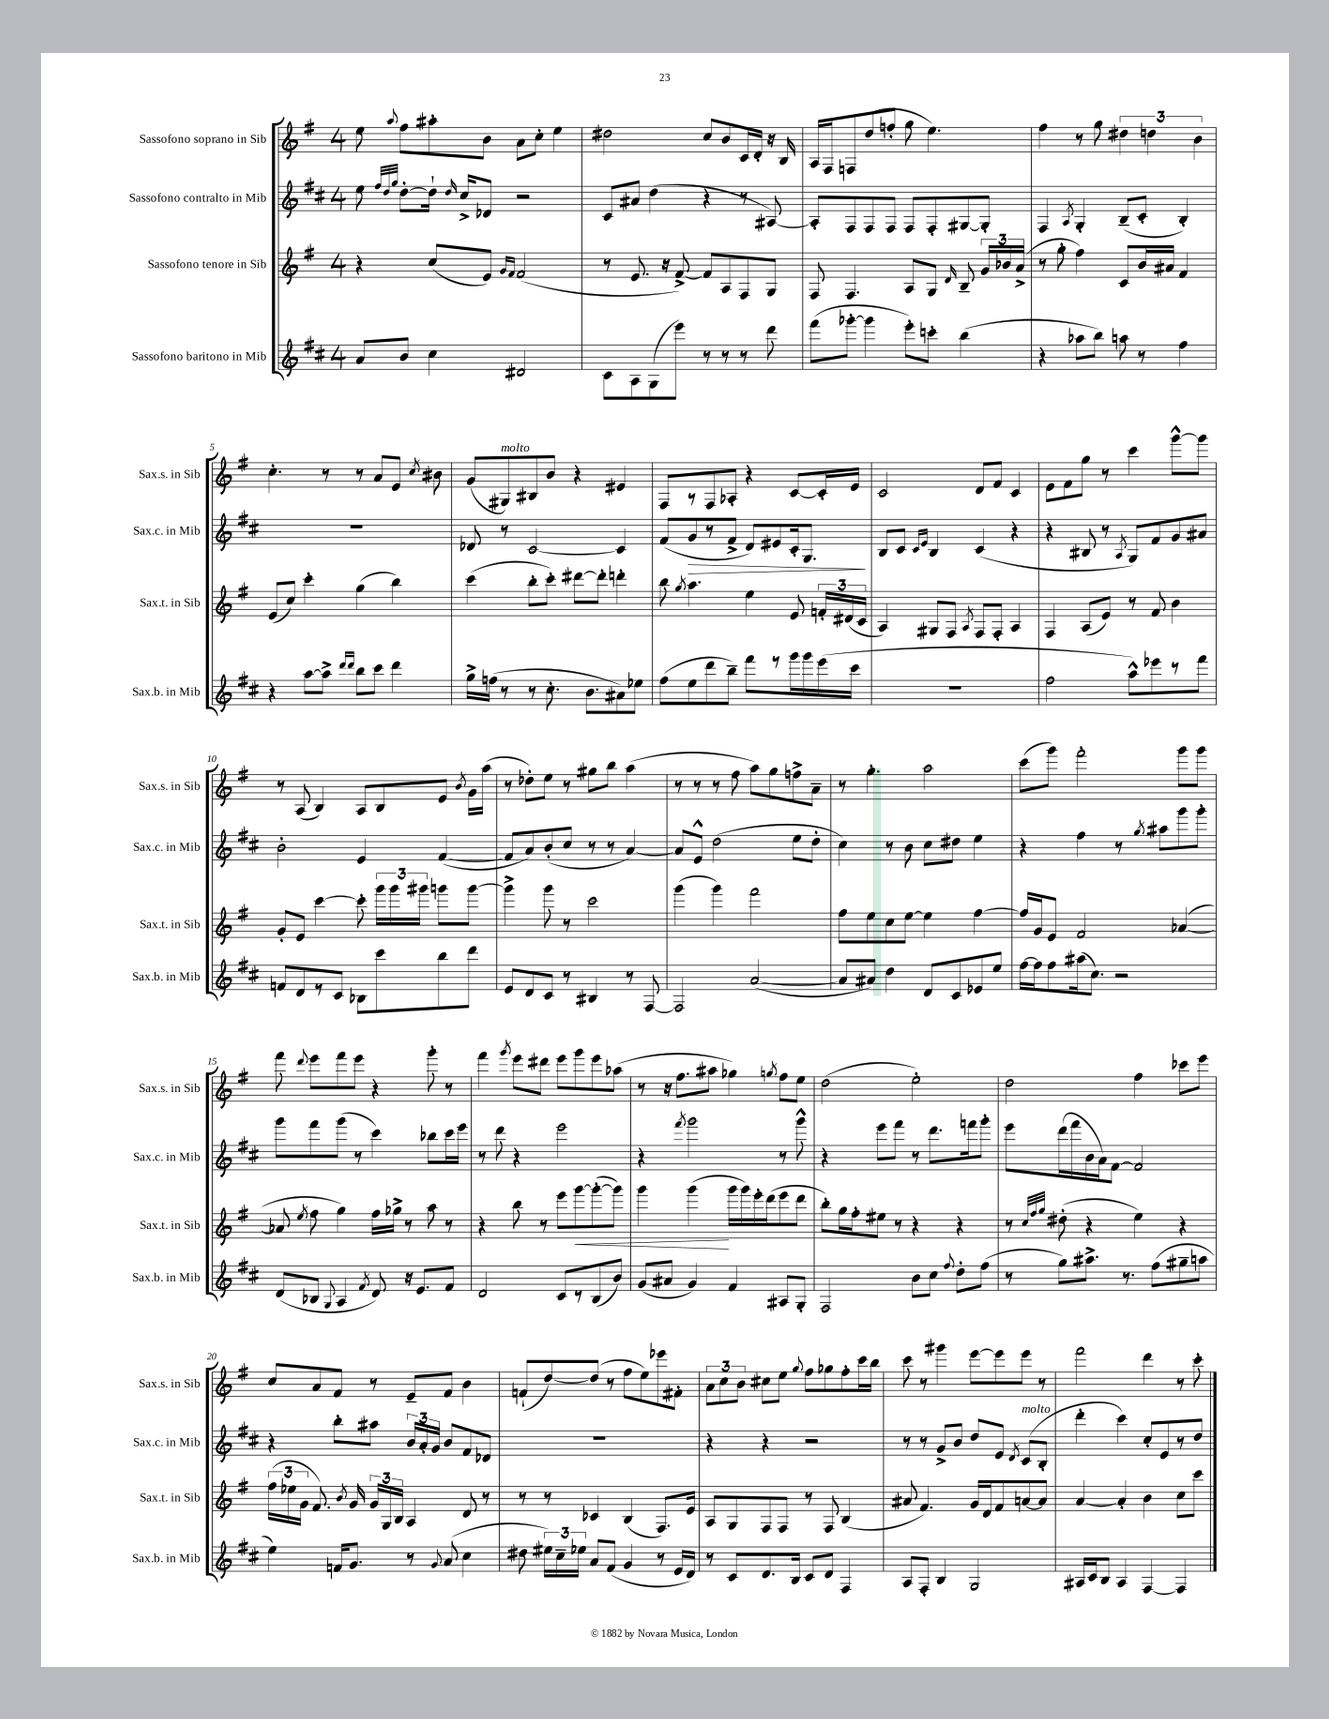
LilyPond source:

<<
\new StaffGroup <<
\new Staff = "s0" \with { instrumentName = "Sassofono soprano in Sib" shortInstrumentName = "Sax.s. in Sib" } {
    \clef treble \key g \major \once \override Staff.TimeSignature.style = #'single-digit \time 4/4
    \autoBeamOff e''8 \appoggiatura { a''8 } fis''8[ ais''8-. b'8] a'8[ c''8]-. e''4 |
    dis''2 c''8[ b'8 c'16 d'16]-. r16 b16 |
    a16[ fis16 f8 d''8( f''8]-. g''8 e''4.) |
    fis''4 r8 g''8 \tuplet 3/2 { dis''4 d''4 b'4 } |
    c''4.-. r8 r8 a'8[ e'8] \acciaccatura { c''8 } bis'8 |
    g'8[( gis8^\markup { \italic "molto" }) bis8 b'8] r4 eis'4 |
    fis8[ r8 fis8 aes8]-. r4 c'8[~ c'16-. e'16] |
    c'2 d'8[ fis'8] c'4 |
    e'8[ fis'8 g''8] r8 c'''4 g'''8[~-^ g'''8] |
    r8 a8( b4) a8[ b8 e'8] \acciaccatura { b'8 } g'16[ a''16]( |
    r8 des''8[-.) e''8] r8 gis''8[ b''8] a''4( |
    r8 r8 r8 fis''8 a''8[) g''8 f''8-> a'8]-- |
    r8 g''4.-. a''2 |
    c'''8[( g'''8]) fis'''2-. g'''8[ g'''8] |
    fis'''8 \appoggiatura { d'''8 } e'''8[ fis'''8 e'''8] r4 g'''8-. r8 |
    fis'''4 \acciaccatura { g'''8 } e'''8[ dis'''8] e'''8[ g'''8 e'''8 aes''8]( |
    r8 r16 fis''8.[ ais''8] ges''4) \acciaccatura { g''8 } fis''8[ e''8] |
    d''2( e''2-.) |
    d''2 fis''4 ces'''8[ e'''8] |
    c''8[ a'8 fis'8] r8 e'8[-- fis'8] b'4 |
    f'8[-!( d''8~) d''8]( r8 fis''8[ e''8) ees'''8 fis'8]-. |
    \tuplet 3/2 { a'8[ c''8 b'8] } cis''8[ e''8] \appoggiatura { g''8 } fis''8[ ges''8 fis''8-. c'''16 b''16] |
    c'''8 r8 gis'''4 e'''8[~ e'''8 e'''8] r8 |
    fis'''2 d'''4 r8 c'''8-. \bar "|." |
}
\new Staff = "s1" \with { instrumentName = "Sassofono contralto in Mib" shortInstrumentName = "Sax.c. in Mib" } {
    \clef treble \key d \major \once \override Staff.TimeSignature.style = #'single-digit \time 4/4
    \autoBeamOff e''8 \grace { fis''32[ d''32 g''32] } d''8[~-. d''16]-! \grace { d''16 } cis''16[-> des'8] r2 |
    cis'8[ ais'8] d''4( r4 r8 ais8~) |
    ais8[-. fis8 fis8 fis8] fis8[ fis8-. gis8~ gis8]-. |
    fis4 \acciaccatura { a8 } g4-. b8[--( cis'8]-. b4-.) |
    R1 |
    des'8 r8 cis'2~ cis'4 |
    fis'8[( g'8\> r8 fis'8]-> d'8[) eis'8 cis'16-. g8.]\! |
    b8[ cis'8] \grace { cis'16[ e'16] } b4 cis'4( r4 |
    r4 bis8 r8 \acciaccatura { a8 } g8[) fis'8 g'8 ais'8] |
    b'2-. e'4 fis'4~( |
    fis'8[ a'8) b'8-.( cis''8] r8 r8 a'4~) |
    a'8[ e'8]-^ d''2( e''8[ d''8]-. |
    cis''4) r8 b'8 cis''8[ dis''8] e''4 |
    r4 fis''4 r8 \acciaccatura { g''8 } ais''8[ g'''8 g'''8]-. |
    g'''8[ fis'''8 g'''8]( r8 cis'''4) bes''8[ cis'''16 e'''16] |
    r8 d'''8 r4 e'''2 |
    r4 \acciaccatura { fis'''8 } g'''2 r8 g'''8-^ |
    r4 e'''8[ fis'''8] r8 d'''8.[ f'''16 g'''8]-. |
    e'''8[ d'''16( fis'''16 b'16 a'16) fis'8]~ fis'2 |
    r4 b''8[-. ais''8] \tuplet 3/2 { b'16[ a'16-. g'16] } b'8[ fis'8 des'8] |
    R1 |
    r4 r4 r2 |
    r8 r8 g'8[-> b'8] d''8[ e'8] \acciaccatura { d'8 } cis'8[^\markup { \italic "molto" }( b8]-. |
    d'''4-. cis'''4) cis''8[-. e'8 r8 d''8] \bar "|." |
}
\new Staff = "s2" \with { instrumentName = "Sassofono tenore in Sib" shortInstrumentName = "Sax.t. in Sib" } {
    \clef treble \key g \major \once \override Staff.TimeSignature.style = #'single-digit \time 4/4
    \autoBeamOff r4 c''8[( e'8]) \grace { g'16[ fis'16] } fis'2( |
    r8 e'8. r16 fis'8~->) fis'8[ a8 fis8 g8] |
    fis8 fis4. a8[ g8] \grace { d'16 } b8-- \tuplet 3/2 { g'16[ bes'16 a'16]->( } |
    r8 g''8-. fis''4) c'8[ b'16 ais'16] fis'4 |
    e'8[( c''8]) c'''4-. g''4( b''4) |
    c'''4( b''8[-. c'''8]-.) dis'''8[~ dis'''8]-. d'''4-. |
    b''8 \acciaccatura { g''8 } a''4. e''4 e'8 \tuplet 3/2 { f'16[-. dis'16( c'16] } |
    a4) gis8[ fis8] \acciaccatura { a8 } fis8[ fis8]-. a4 |
    fis4 a8[( e'8]) r8 fis'8 b'4 |
    g'8[-. e'8] c'''4~ c'''8-. \tuplet 3/2 { g'''16[ g'''16 gis'''16] } g'''8[ g'''8]~ |
    g'''4-> g'''8 r8 c'''2 |
    g'''4( g'''4) fis'''2 |
    fis''8[ e''8 c''8 e''8]~ e''4 fis''4~ |
    fis''16[ g'16 e'8] fis'2 aes'4~( |
    aes'8 \acciaccatura { e''8 } fis''8 g''4) fis''16[ ges''16]-> r8 a''8 r8 |
    r4 b''8 r8 e'''8[ g'''8~\< g'''8~-.( g'''8]) |
    g'''4 g'''4\!( g'''16[ g'''16) e'''16-. d'''16( e'''8 d'''8] |
    b''8[-.) g''16 fis''16-. eis''8] r8 r4 r4 |
    r8 \grace { c''32[ fis''32 g''32] } dis''8-.( r4 e''4) r4 |
    \tuplet 3/2 { fis''16[( ees''16 g'16] } fis'8.) \acciaccatura { b'8 } g'16 \tuplet 3/2 { g'16[ g16 b16] } a4 d'8 r8 |
    r8 r8 ces'4 b4( fis8.[) e'16] |
    a8[ g8 fis8 fis8] r8 fis8 b4( |
    ais'8 fis'4.) g'16[ d'16 fis'8 a'8~ a'8] |
    a'4~ a'4-. b'4 c''8[ c'''8] \bar "|." |
}
\new Staff = "s3" \with { instrumentName = "Sassofono baritono in Mib" shortInstrumentName = "Sax.b. in Mib" } {
    \clef treble \key d \major \once \override Staff.TimeSignature.style = #'single-digit \time 4/4
    \autoBeamOff a'8[ b'8] cis''4 dis'2 |
    cis'8[ a8 g8( e'''8]) r8 r8 r8 d'''8 |
    fis'''8[( ges'''8]~-. ges'''4 e'''8[-.) c'''8]-. b''4( |
    r4 aes''8[ b''8]) a''8 r8 fis''4 |
    r4 a''8[~ a''8]-> \grace { d'''16[ d'''16] } b''8[ cis'''8] d'''4 |
    g''16[-> f''16]( r8 r8 cis''8.-. b'8.[ ais'8) ees''8] |
    fis''8[( e''8 d'''8 b''8]--) fis'''8[ r8 g'''16 g'''16 e'''16( cis'''16] |
    R1 |
    fis''2 a''8[-^) ees'''8 r8 fis'''8] |
    f'8[ d'8 r8 cis'8] bes8[ cis'''8 b''8 d'''8] |
    e'8[ d'8 cis'8] r8 bis4 r8 fis8~ |
    fis2 a'2~( |
    a'8[ ais'8]) d''4 d'8[ cis'8 ees'8 e''8] |
    fis''16[~ fis''16 fis''8 ais''16( cis''8.]) r2 |
    d'8[( bes8] \appoggiatura { g8 } a4 \acciaccatura { fis'8 } d'8) r16 e'8.[ fis'8] |
    d'2 cis'8[ r8 b8( b'8]) |
    g'8[( ais'8] g'4) fis'4 ais8[ g8]-. |
    fis2 b'8[ cis''8] \appoggiatura { fis''8 } d''8[-. fis''8]( |
    r8 g''8[) ais''8.]-> r8. fis''8[( gis''8-- a''8] |
    e''4) f'16[ g'8.] r8 \appoggiatura { g'8 } a'8( cis''4 |
    dis''8 \tuplet 3/2 { eis''16[) cis''16-- ees''16] } a'8[ fis'8]( g'4 r8 e'16[ d'16]) |
    r8 cis'8[ d'8. b16] cis'8[ d'8] fis4 |
    a8[ fis8]-. b4 g2 |
    ais16[ cis'16 b8] ais4 fis4~ fis4 \bar "|." |
}
>>
>>
